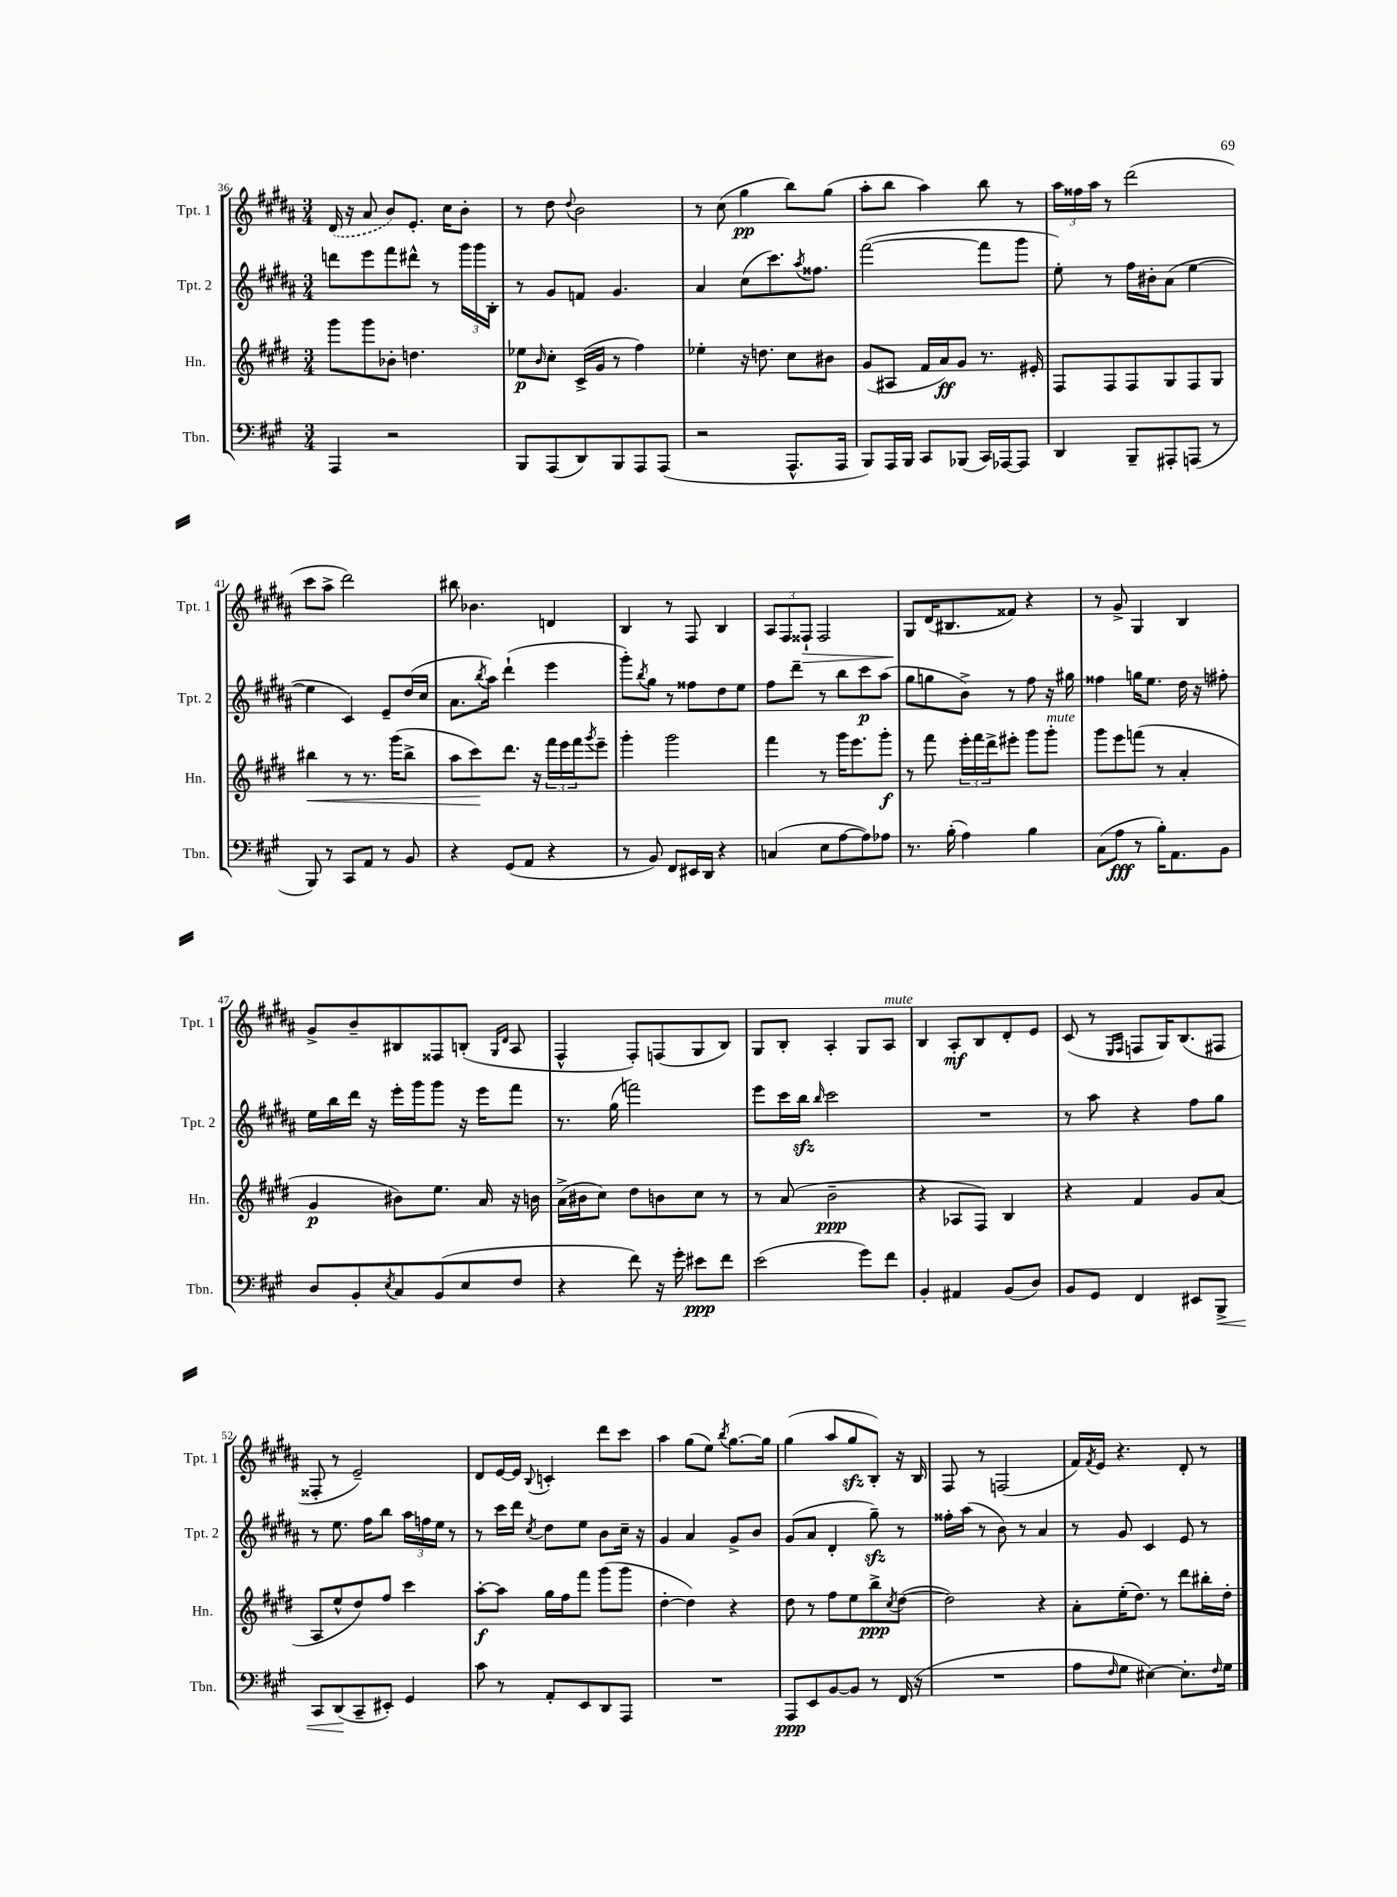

**kern	**kern	**kern	**kern
*staff4	*staff3	*staff2	*staff1
*clefF4	*clefG2	*clefG2	*clefG2
*k[f#c#g#]	*k[f#c#g#d#]	*k[f#c#g#d#a#]	*k[f#c#g#d#a#]
*M3/4	*M3/4	*M3/4	*M3/4
4AAA	8ggg#	8ddd	(16d#
.	.	.	16r
.	8ggg#	8eee	8a#
2r	8b-'	8fff#	8b)
.	4.dd	8ddd#^^	8.e'
.	.	8r	.
.	.	.	16cc#
.	.	24ggg#	8b'
.	.	24ggg#	.
.	.	24B'	.
=	=	=	=
8BBB	8ee-	8r	8r
.	16qqb	.	.
(8AAA	8cc#'	8g#	8dd#
.	.	.	8qqdd#
8DD)	(16c#^	8f	2b
.	16g#	.	.
8BBB	8r	4.g#	.
8AAA	4ff#)	.	.
(8AAA	.	.	.
=	=	=	=
2r	4ee-'	4a#	8r
.	.	.	(8cc#
.	16r	(8cc#	4gg#
.	8.dd	.	.
.	.	8.ccc#)	.
8.AAA^^	8cc#	.	8bb)
.	.	8qaa#	.
.	.	8.ff##	.
.	8b#	.	(8gg#
16AAA	.	.	.
=	=	=	=
8BBB)	(8g#	([2fff#	8aa#'
16AAA	8A#	.	8bb
16BBB	.	.	.
8CC#	16f#	.	4aa#)
.	16a)	.	.
(8BBB-	8g#	.	.
16CC#)	8.r	8fff#]	8bb
[16AAA-	.	.	.
8AAA-]	.	8ggg#	8r
.	16e#'	.	.
=	=	=	=
4DD	8F#	8ee')	24aa#
.	.	.	24ff##
.	.	.	24aa#
.	8F#	8r	8r
8BBB~	8F#	16ff#	(2ddd#
.	.	16b#'	.
8AAA#'	8G#	(8a#	.
(8AAA	8F#	[4ee	.
8r	8G#	.	.
=	=	=	=
8BBB)	4bb#	4ee]	8ccc#
8r	.	.	8aa#^
8CC#	8r	4c#)	2ddd#)
8AA	8.r	.	.
8r	.	8e~	.
.	(16ggg#	.	.
8BB	8bb#^	(16dd#	.
.	.	16cc#	.
=	=	=	=
4r	8aa	8.a#	8bb#
.	8ccc#)	.	4.b-
.	.	8qbb	.
.	.	16aa#)	.
(8GG#	8.ddd#	(4ddd#`	.
8AA	.	.	.
.	16r	.	.
4r	24fff#	4eee	4d
.	24eee	.	.
.	24fff#	.	.
.	8qggg#	.	.
.	8eee~	.	.
=	=	=	=
8r	4ggg#'	8ggg#')	4B
.	.	8qbb	.
8BB)	.	8gg#	.
8FF#	2ggg#	8r	8r
16EE#	.	8ff##	8F#
16DD	.	.	.
4r	.	8dd#	4B
.	.	8ee	.
=	=	=	=
(4C	4fff#	8ff#	12A#
.	.	.	12F#
.	.	8ddd#~	.
.	.	.	12F##`
8E	8r	8r	2F##
[8A	16ggg#	8bb	.
.	8.eee	.	.
8A])	.	8ccc#	.
8A-	8ggg#'	(8aa#	.
=	=	=	=
8.r	8r	8gg#	8G#
.	8fff#	8gg	(16d#
(16B'	.	.	8.B#
4A)	24eee'	8b^)	.
.	24fff#	.	.
.	24ddd#^	.	.
.	8eee#'	8r	8f##)
4B	8ggg#	8ff#	4r
.	8ggg#'	16r	.
.	.	16gg#	.
=	=	=	=
(8C#	8ggg#	4ff##	8r
8A	8eee	.	8g#^
8r	(8fff	16gg	4G#
.	.	8.ee	.
16B')	8r	.	.
8.AA	.	.	.
.	4a'	16dd#	4B
.	.	16r	.
8BB	.	8ff#'	.
=	=	=	=
8D	4g#	16ee	8g#^
.	.	16bb	.
8BB'	.	16ddd#	8b~
.	.	16r	.
8qE	.	.	.
8C#	8b#)	16eee'	8B#
.	.	16ggg#	.
(8BB	8.ee	8ggg#	8F##
8E	.	16r	(8B'
.	16a	16eee	.
.	.	.	16qqG#
.	.	.	16qqd#
8F#	16r	8fff#	8A#
.	16b	.	.
=	=	=	=
4r	(16a^	8.r	4F#^^
.	16b#	.	.
.	8cc#)	.	.
.	.	(16gg#	.
8f#)	8dd#	2fff)	8F#')
16r	8b	.	(8F
16g#'	.	.	.
8e#	8cc#	.	8G#
8f#	8r	.	8B)
=	=	=	=
(2e	8r	8eee	8G#
.	(8a	16ccc#	8B'
.	.	16bb	.
.	.	16qqbb	.
.	2b~	2ccc#	4A#'
8g#)	.	.	8G#
8f#	.	.	8A#
=	=	=	=
4BB'	4r	2.r	4B
4AA#	8A-	.	8A#'
.	8F#)	.	8B
(8BB	4B	.	8d#'
8D)	.	.	8e
=	=	=	=
8BB	4r	8r	(8c#
8GG#	.	8aa#	8r
.	.	.	16qqE
.	.	.	16qqF#
4FF#	4f#	4r	8F
.	.	.	16G#)
.	.	.	(8.B
8EE#	8g#	8ff#	.
8BBB^	(8a	8gg#	8F#
=	=	=	=
8CC#	8A	8r	8F##'
(8DD	8ee^^	8.ee	8r
8CC#~	8dd#)	.	2e~)
.	.	16ff#	.
8EE#')	8ff#	8bb	.
4GG#	4ccc#	24aa#	.
.	.	24ff	.
.	.	24ee	.
.	.	8r	.
=	=	=	=
8c#	[8aa'	8r	8d#
8r	8aa]	16ccc#	[16e
.	.	16ddd#	16e]
.	.	8qcc#	8qqB
8AA'	16gg#	8dd#	4c'
.	16ff#	.	.
8EE	8fff#	8ee	.
8DD	(8ggg#	8b	8ddd#
8AAA	8ggg#	16cc#~	8ccc#
.	.	16r	.
=	=	=	=
2.r	[4dd#'	4g#	4aa#
.	4dd#])	4a#	(8gg#
.	.	.	8ee)
.	.	.	8qbb
.	4r	8g#^	[8.gg#
.	.	8b	.
.	.	.	16gg#]
=	=	=	=
8AAA	8dd#	(8g#	(4gg#
8EE	8r	8a#	.
[8BB	8ff#	4d#'	8aa#
8BB]	8ee	.	8gg#
8r	8bb^	8gg#~)	8B')
.	8qcc#	.	.
(16FF#	([8dd#	8r	16r
16r	.	.	16B
=	=	=	=
2.r	2dd#])	16ff##'	8F#
.	.	(16aa#	.
.	.	8r	8r
.	.	8b)	(2F
.	.	8r	.
.	4r	4a#	.
=	=	=	=
8A	8a'	8r	16f#)
.	.	.	8qf#
.	.	.	16e
16qqF#	.	.	.
8G#	(16ee'	8g#	4.r
.	8.dd#)	.	.
[4E#)	.	4c#	.
.	8r	.	.
8.E#']	8ddd#	8e	8d#'
.	16bb#'	8r	8r
16qqF#	.	.	.
16G#	16dd#'	.	.
==	==	==	==
*-	*-	*-	*-
